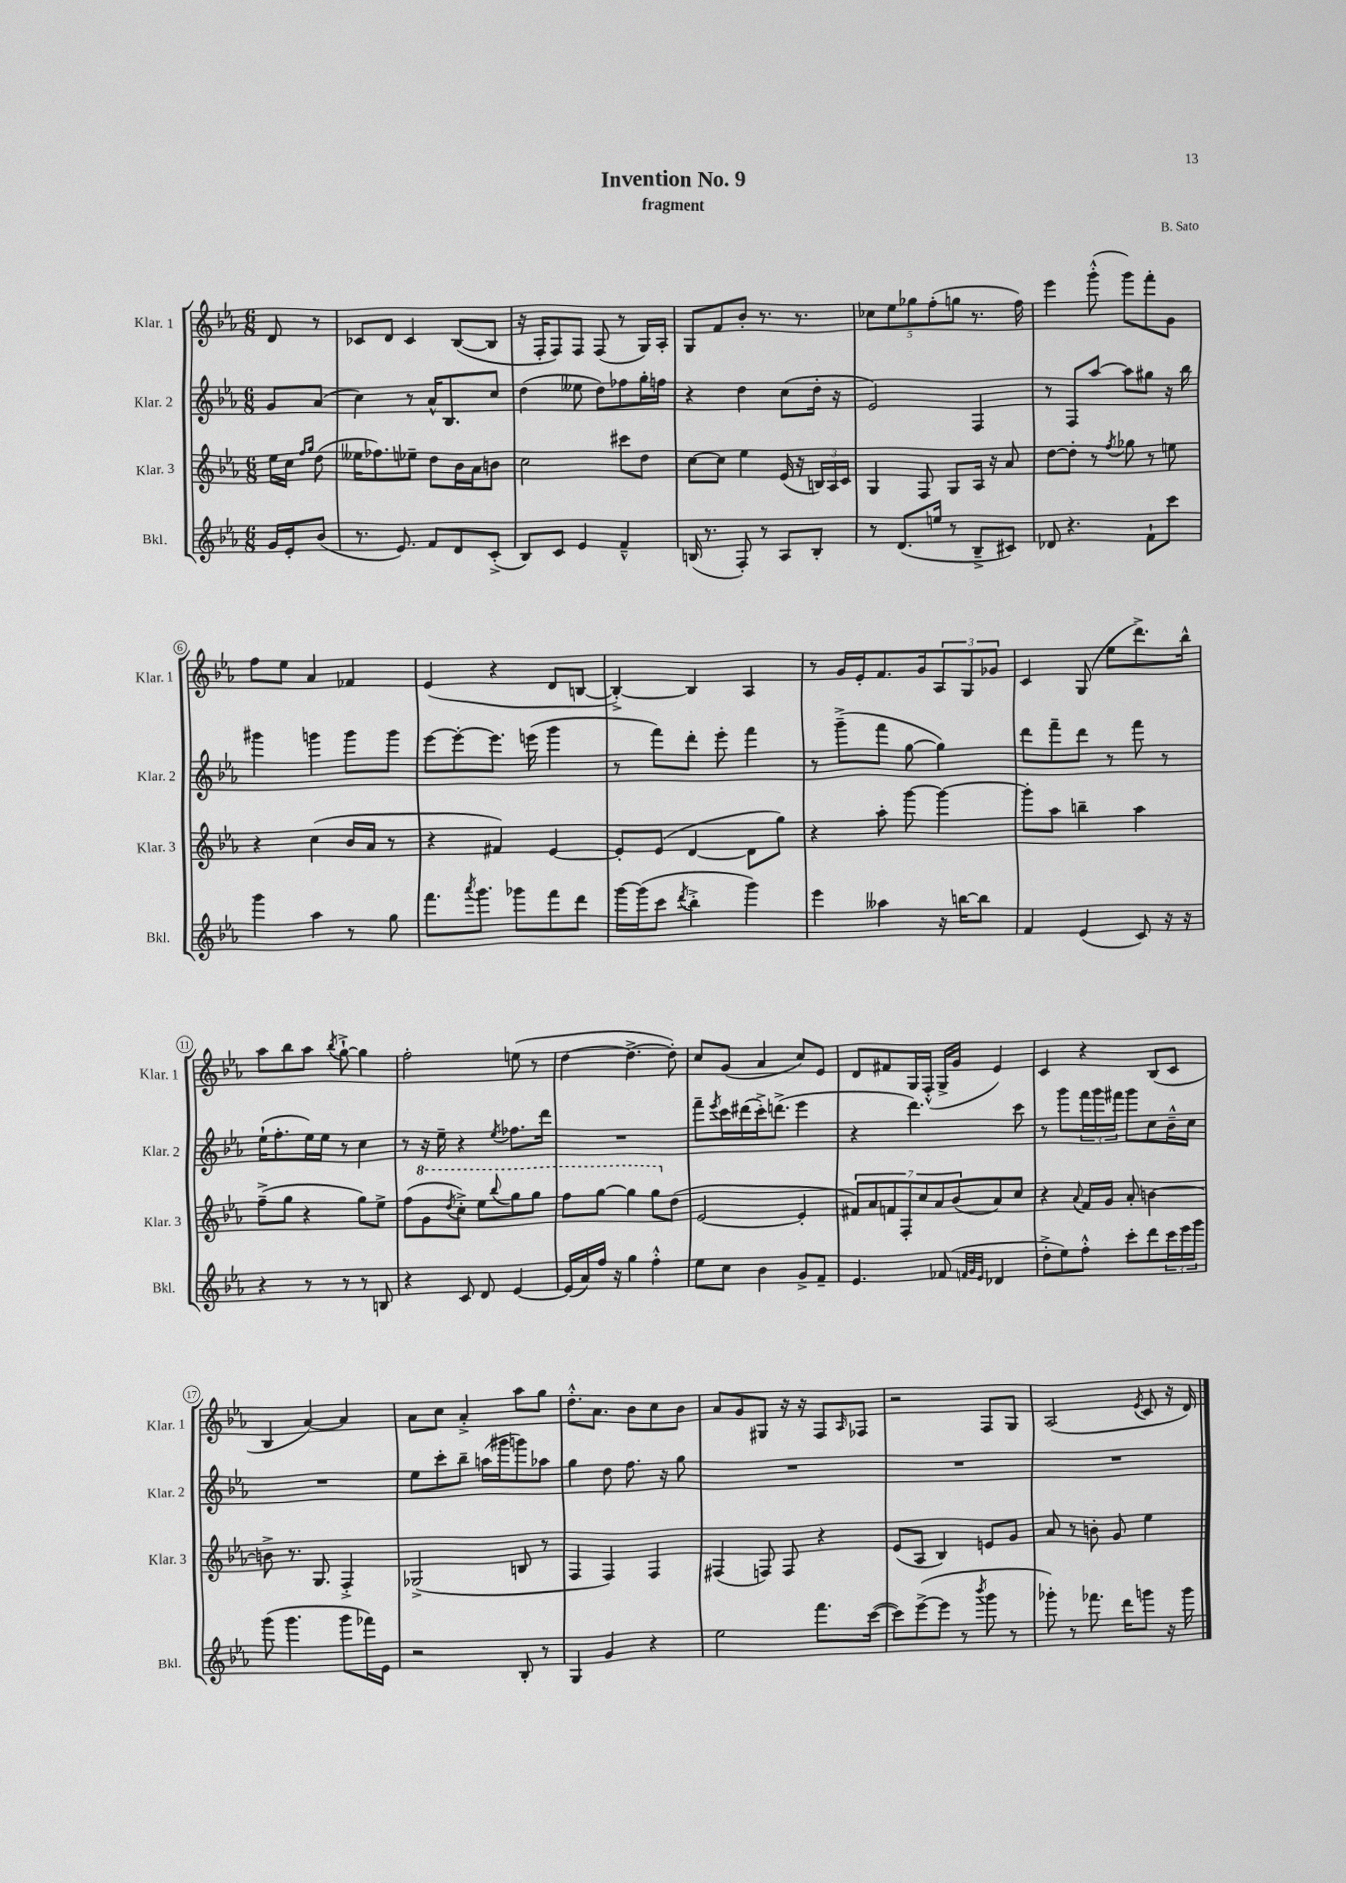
\header { title = "Invention No. 9" composer = "B. Sato" subtitle = "fragment" }
<<
\new StaffGroup <<
\new Staff = "s0" \with { instrumentName = "Klar. 1" shortInstrumentName = "Klar. 1" } {
    \clef treble \key ees \major \numericTimeSignature \time 6/8 \partial 4
    d'8 r8 |
    ces'8 d'8 ces'4 bes8~( bes8 |
    r16 f16-. f8) f8 f8( r8 g16) aes16-. |
    g8 f'8 bes'8-. r8. r8. |
    \tuplet 5/4 { ces''8 ees''8 ges''8 f''8-.( g''8 } r8. f''16) |
    ees'''4 g'''8-.-^( g'''8) f'''8-. g'8 |
    f''8 ees''8 aes'4 fes'4 |
    ees'4( r4 d'8 b8~ |
    b4~-.->) b4 aes4 |
    r8 g'16 ees'16-. f'8. g'16 \tuplet 3/2 { aes8 g8 ges'8 } |
    c'4 g8( ees''8 d'''8.->) bes''16-^ |
    aes''8 bes''8 aes''8 \acciaccatura { bes''8 } g''8~-!-> g''4 |
    f''2-. e''8( r8 |
    d''4~ d''4.~-> d''8-.) |
    c''8 g'8( aes'4 c''8) ees'8 |
    d'8 fis'8 g16 f16-.-^( g16-> g'16 ees'4) |
    c'4 r4 bes8( c'8 |
    bes4 aes'4~) aes'4 |
    aes'8 c''8 aes'4-.-> aes''8 g''8 |
    d''8.-.-^ aes'8. bes'8 c''8 bes'8 |
    aes'8 g'8 gis8 r16 r16 f8 \grace { aes16 } fes8 |
    r2 f8 g8 |
    aes2( \acciaccatura { ees'8 } c'8 r16 d'16) \bar "|." |
}
\new Staff = "s1" \with { instrumentName = "Klar. 2" shortInstrumentName = "Klar. 2" } {
    \clef treble \key ees \major \numericTimeSignature \time 6/8 \partial 4
    g'8 aes'8( |
    c''4) r8 aes'16-^ bes8. c''8 |
    d''4( eeses''8 d''8) fes''8 g''16-. f''16 |
    r4 d''4 c''8( d''16-. r16 |
    ees'2) f4 |
    r8 f8 aes''8~ aes''8 gis''8 r16 bes''16 |
    gis'''4 g'''4 g'''8 g'''8 |
    ees'''8~ ees'''8~-. ees'''8. e'''16( g'''4 |
    r8 f'''8) d'''8-. ees'''8-. f'''4 |
    r8 g'''8--->( f'''8 g''8~ g''4) |
    d'''8 f'''8-- d'''8 r8 f'''8 r8 |
    ees''16-!( f''8.-. ees''16) ees''16 r8 c''4 |
    r8 r16 ees''16-- r4 \acciaccatura { ees''8 } fes''8. d'''16 |
    R2. |
    f'''8-- \acciaccatura { ees'''8 } c'''16 dis'''16( c'''16-.->) d'''8.->( ees'''4 |
    r4 d'''4.) c'''8 |
    r8 g'''8 \tuplet 3/2 { f'''16 g'''16 fis'''16 } g'''8 c''8 bes'16---^ c''16 |
    R2. |
    ees''8 c'''8-. bes''8-- a''16( gis'''16 g'''8) aes''8 |
    g''4 d''8 f''8. r16 g''8 |
    R2. |
    R2. |
    R2. \bar "|." |
}
\new Staff = "s2" \with { instrumentName = "Klar. 3" shortInstrumentName = "Klar. 3" } {
    \clef treble \key ees \major \numericTimeSignature \time 6/8 \partial 4
    ees''16 c''16 \grace { f''16 g''16 } d''8( |
    eeses''16 fes''8.) ees''8-- d''8 bes'16 aes'16 b'8 |
    c''2 cis'''8 d''8 |
    c''8~ c''8 ees''4 ees'16( r16 \tuplet 3/2 { b16) aes16 c'16 } |
    g4 f8 g8 aes16 r16 aes'8 |
    d''8~ d''8-. r8 \acciaccatura { f''8 } ges''8 r8 e''8 |
    r4 c''4( bes'16 aes'16 r8 |
    r4 fis'4) ees'4~ |
    ees'8-. ees'8( d'4~ d'8 g''8) |
    r4 aes''8-. g'''8~ g'''4~ |
    g'''8-. aes''8 b''4-- aes''4 |
    f''8--->( g''8 r4 g''8) ees''8-> |
    f''8( \ottava #1 g''8 \acciaccatura { d'''8 } c'''8-.->) ees'''8 \appoggiatura { bes'''8 } g'''8 g'''8 |
    f'''8 g'''8~ g'''4 g'''8 \ottava #0 d''8( |
    ees'2~ ees'4-. |
    \tuplet 7/4 { fis'8) aes'8 f'8 f8-. c''8 aes'8 bes'8( } aes'8) c''8 |
    r4 \appoggiatura { aes'8 } f'16 g'16 aes'8-. b'4~ |
    b'8-> r8. g8. f4-.-> |
    ges2->( b8 r8 |
    f4 f4) f4 |
    fis4( f8) f8 r4 |
    ees'8( aes8 bes4) e'8 g'8 |
    aes'8 r8 b'8-. g'8 ees''4 \bar "|." |
}
\new Staff = "s3" \with { instrumentName = "Bkl." shortInstrumentName = "Bkl." } {
    \clef treble \key ees \major \numericTimeSignature \time 6/8 \partial 4
    g'16 ees'16-. bes'8( |
    r8. ees'8.) f'8 d'8 c'8-.->( |
    bes8) c'8 ees'4 f'4---^ |
    b16( r8. f8-.) r8 aes8 b8-. |
    r8 d'8.( e''16 r8 bes8---> cis'8) |
    des'8 r4. f'8-! c'''8 |
    g'''4 aes''4 r8 g''8 |
    f'''8. \acciaccatura { aes'''8 } g'''8. ges'''8 f'''8 d'''8 |
    g'''16~ g'''16( c'''8 \acciaccatura { d'''8 } bes''4-.-> g'''4) |
    ees'''4 aeses''4 r16 b''16~ b''8 |
    f'4 ees'4( c'8) r16 r16 |
    r4 r8 r8 r8 b8 |
    r4 c'8 d'8 ees'4~ |
    ees'16( aes'16) f''16 r16 g''4 f''4-.-^ |
    ees''8 c''8 bes'4 g'8-> f'8-- |
    ees'4. fes'8( \grace { f'32 g'32 ees'32 } des'4 |
    d''8-.-> ees''8) f''8-.-^ c'''8-. d'''8 \tuplet 3/2 { c'''16 ees'''16 g'''16 } |
    g'''8( g'''4. g'''8 fes'''16) ees'16 |
    r2 bes8-. r8 |
    g4 g'4 r4 |
    ees''2 f'''8. c'''16~( |
    c'''8) ees'''8~->( ees'''8 r8 \acciaccatura { bes'''8 } g'''8 r8 |
    ges'''8-.) r8 fes'''8. d'''16 g'''8 r16 g'''16 \bar "|." |
}
>>
>>
\layout { \context { \Score \override BarNumber.stencil = #(make-stencil-circler 0.1 0.3 ly:text-interface::print) } }
